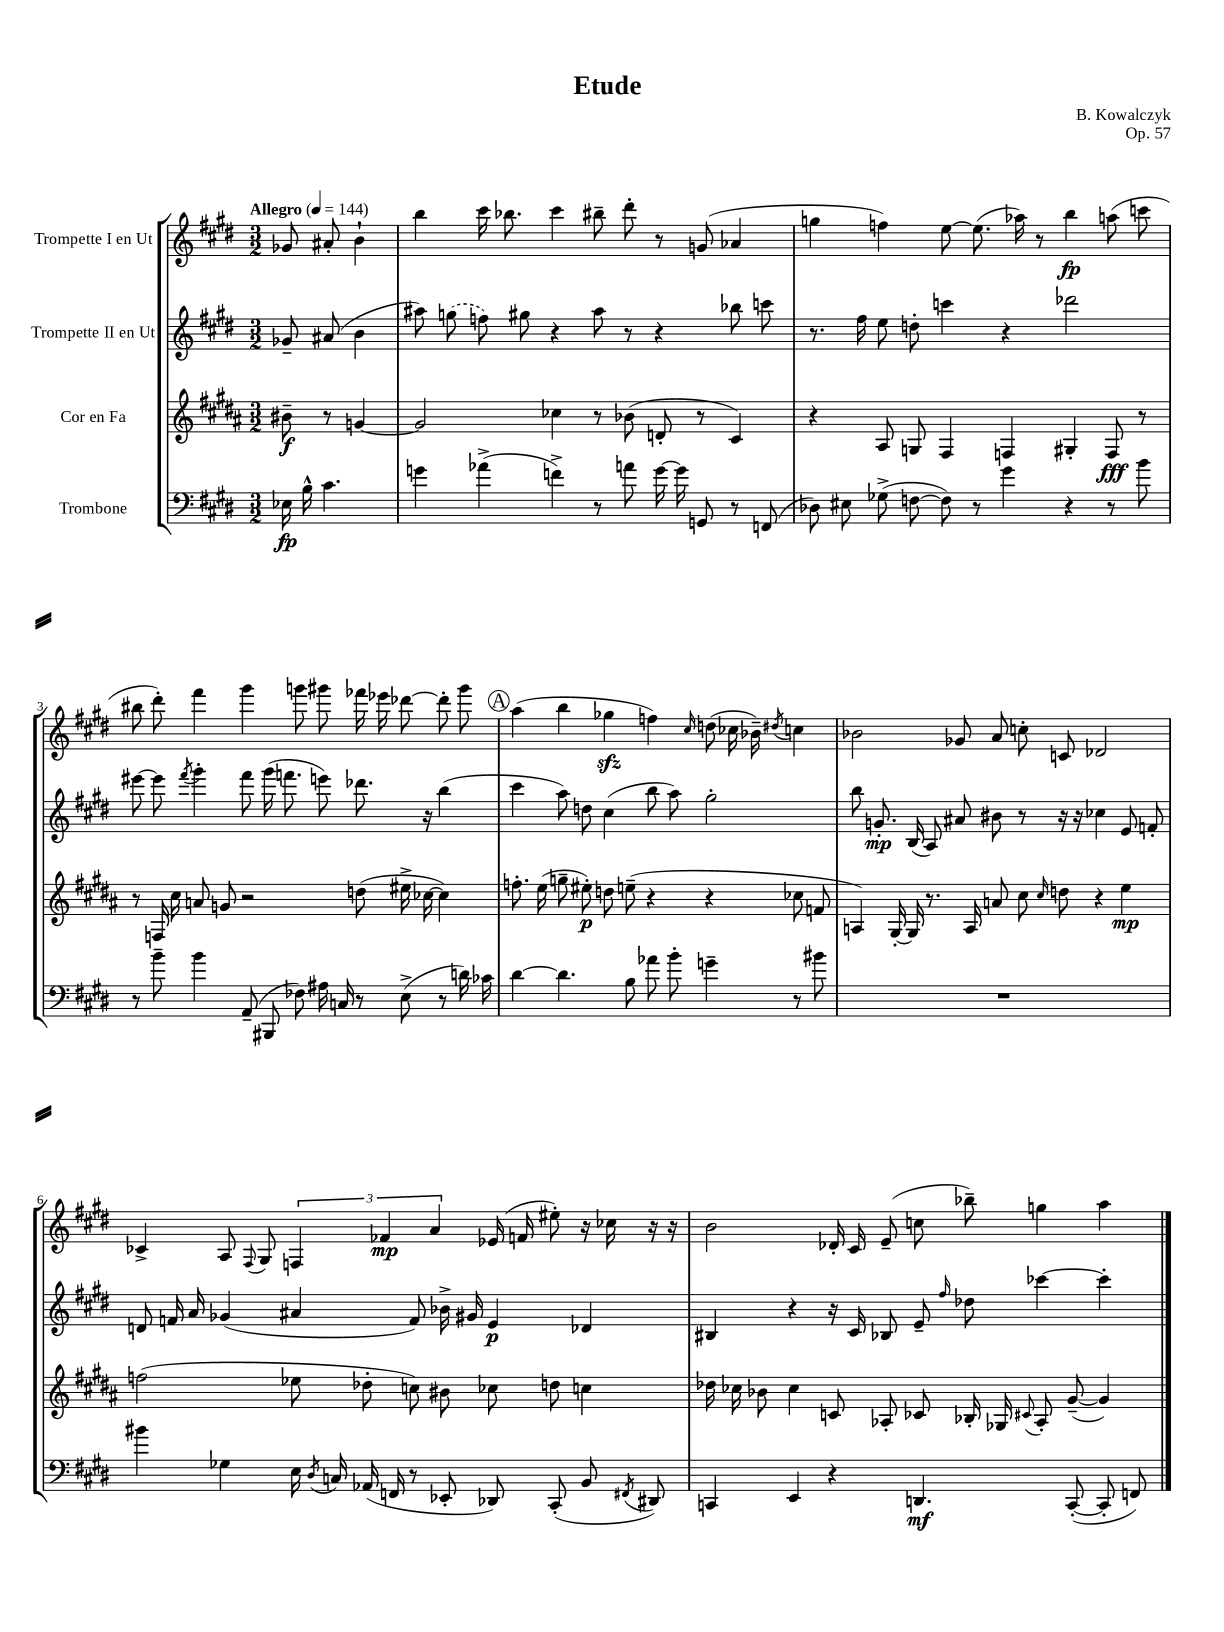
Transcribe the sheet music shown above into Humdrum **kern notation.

**kern	**kern	**kern	**kern
*staff4	*staff3	*staff2	*staff1
*clefF4	*clefG2	*clefG2	*clefG2
*k[f#c#g#d#]	*k[f#c#g#d#a#]	*k[f#c#g#d#]	*k[f#c#g#d#]
*M3/2	*M3/2	*M3/2	*M3/2
*MM144	*MM144	*MM144	*MM144
16E-	8b#~	8g-~	8g-
16B^^	.	.	.
4.c#	8r	(8a#	8a#'
.	[4g	4b	4b`
=	=	=	=
4g	2g]	8aa#)	4bb
.	.	(8gg	.
(4a-^	.	8ff)	16ccc#
.	.	.	8.bb-
.	.	8gg#	.
4f^)	4cc-	4r	4ccc#
8r	8r	8aa#	8bb#~
8a	(8b-	8r	8ddd#'
[16g	8d'	4r	8r
16g]	.	.	.
8GG	8r	.	(8g
8r	4c#)	8bb-	4a-
(8FF	.	8ccc	.
=	=	=	=
8D-)	4r	8.r	4gg
8E#	.	.	.
.	.	16ff#	.
(8G-^	8A#	8ee	4ff)
[8F	8G	8dd'	.
8F])	4F#	4ccc	[8ee
8r	.	.	(8.ee]
4g#	4F	4r	.
.	.	.	16aa-)
.	.	.	8r
4r	4G#'	2ddd-	4bb
8r	8F	.	(8aa
8b	8r	.	8ccc
=	=	=	=
8r	8r	[8eee#	8bb#
8b~	16F	8eee#]	8ddd#')
.	16cc#	.	.
.	.	8qfff#	.
4b	8a	4ggg#'	4fff#
.	8g	.	.
(8AA~	2r	8fff#	4ggg#
8BBB#	.	(16ggg#	.
.	.	8.fff	.
8F-)	.	.	8ggg
16A#	.	8eee)	8ggg#
16C	.	.	.
8r	(8dd	8.ddd-	16fff-
.	.	.	16eee-
(8E^	16ee#^	.	[8ddd-
.	[16cc-	16r	.
8r	4cc-])	(4bb	8ddd-']
16d)	.	.	8ggg#
16c-	.	.	.
=	=	=	=
[4d#	8.ff'	4ccc#	(4aa
.	(16ee	.	.
4.d#]	8gg~	8aa)	4bb
.	8ee#')	8dd	.
.	8dd	(4cc#	4gg-
8B	(8ee~	.	.
8a-	4r	8bb	4ff)
8b'	.	8aa)	.
.	.	.	16qqcc#
4g~	4r	2gg#'	(8dd
.	.	.	16cc-
.	.	.	16b-~)
.	.	.	8qdd#
8r	8cc-	.	4cc
8b#	8f	.	.
=	=	=	=
1.r	4A)	8bb	2b-
.	.	8.g'	.
.	[16G#'	.	.
.	16G#]	(16B	.
.	8.r	8A)	.
.	.	8a#	8g-
.	16A	.	.
.	8a	8b#	8a
.	8cc#	8r	8cc'
.	16qqcc#	.	.
.	8dd	16r	8c
.	.	16r	.
.	4r	4cc-	2d-
.	4ee	8e	.
.	.	8f'	.
=	=	=	=
4b#	(2ff	8d	4c-^
.	.	16f	.
.	.	16a	.
4G-	.	(4g-	8A
.	.	.	8qqF#
.	.	.	8G#
16E	8ee-	4a#	6F
8qD#	.	.	.
16C	.	.	.
(16AA-	8dd-'	.	.
.	.	.	6f-
16FF	.	.	.
8r	8cc)	8f)	.
.	.	.	6a
8EE-'	8b#	16b-^	.
.	.	16g#	.
8DD-)	8cc-	4e	(16e-
.	.	.	16f
(8CC#'	8dd	.	8ee#')
8BB	4cc	4d-	16r
.	.	.	16cc-
8qFF#	.	.	.
8DD#)	.	.	16r
.	.	.	16r
=	=	=	=
4CC	16dd-	4B#	2b
.	16cc-	.	.
.	8b-	.	.
4EE	4cc-	4r	.
4r	8c	16r	16d-'
.	.	16c#	16c#
.	8A-'	8B-	(8e~
4.DD	8c-	8e~	8cc
.	.	16qqff#	.
.	16B-'	8dd-	8bb-~)
.	16G-	.	.
.	8qqc#	.	.
.	8A-'	[4ccc-	4gg
([8CC'	([8g#~	.	.
8CC']	4g#])	4ccc-']	4aa
8FF)	.	.	.
==	==	==	==
*-	*-	*-	*-
